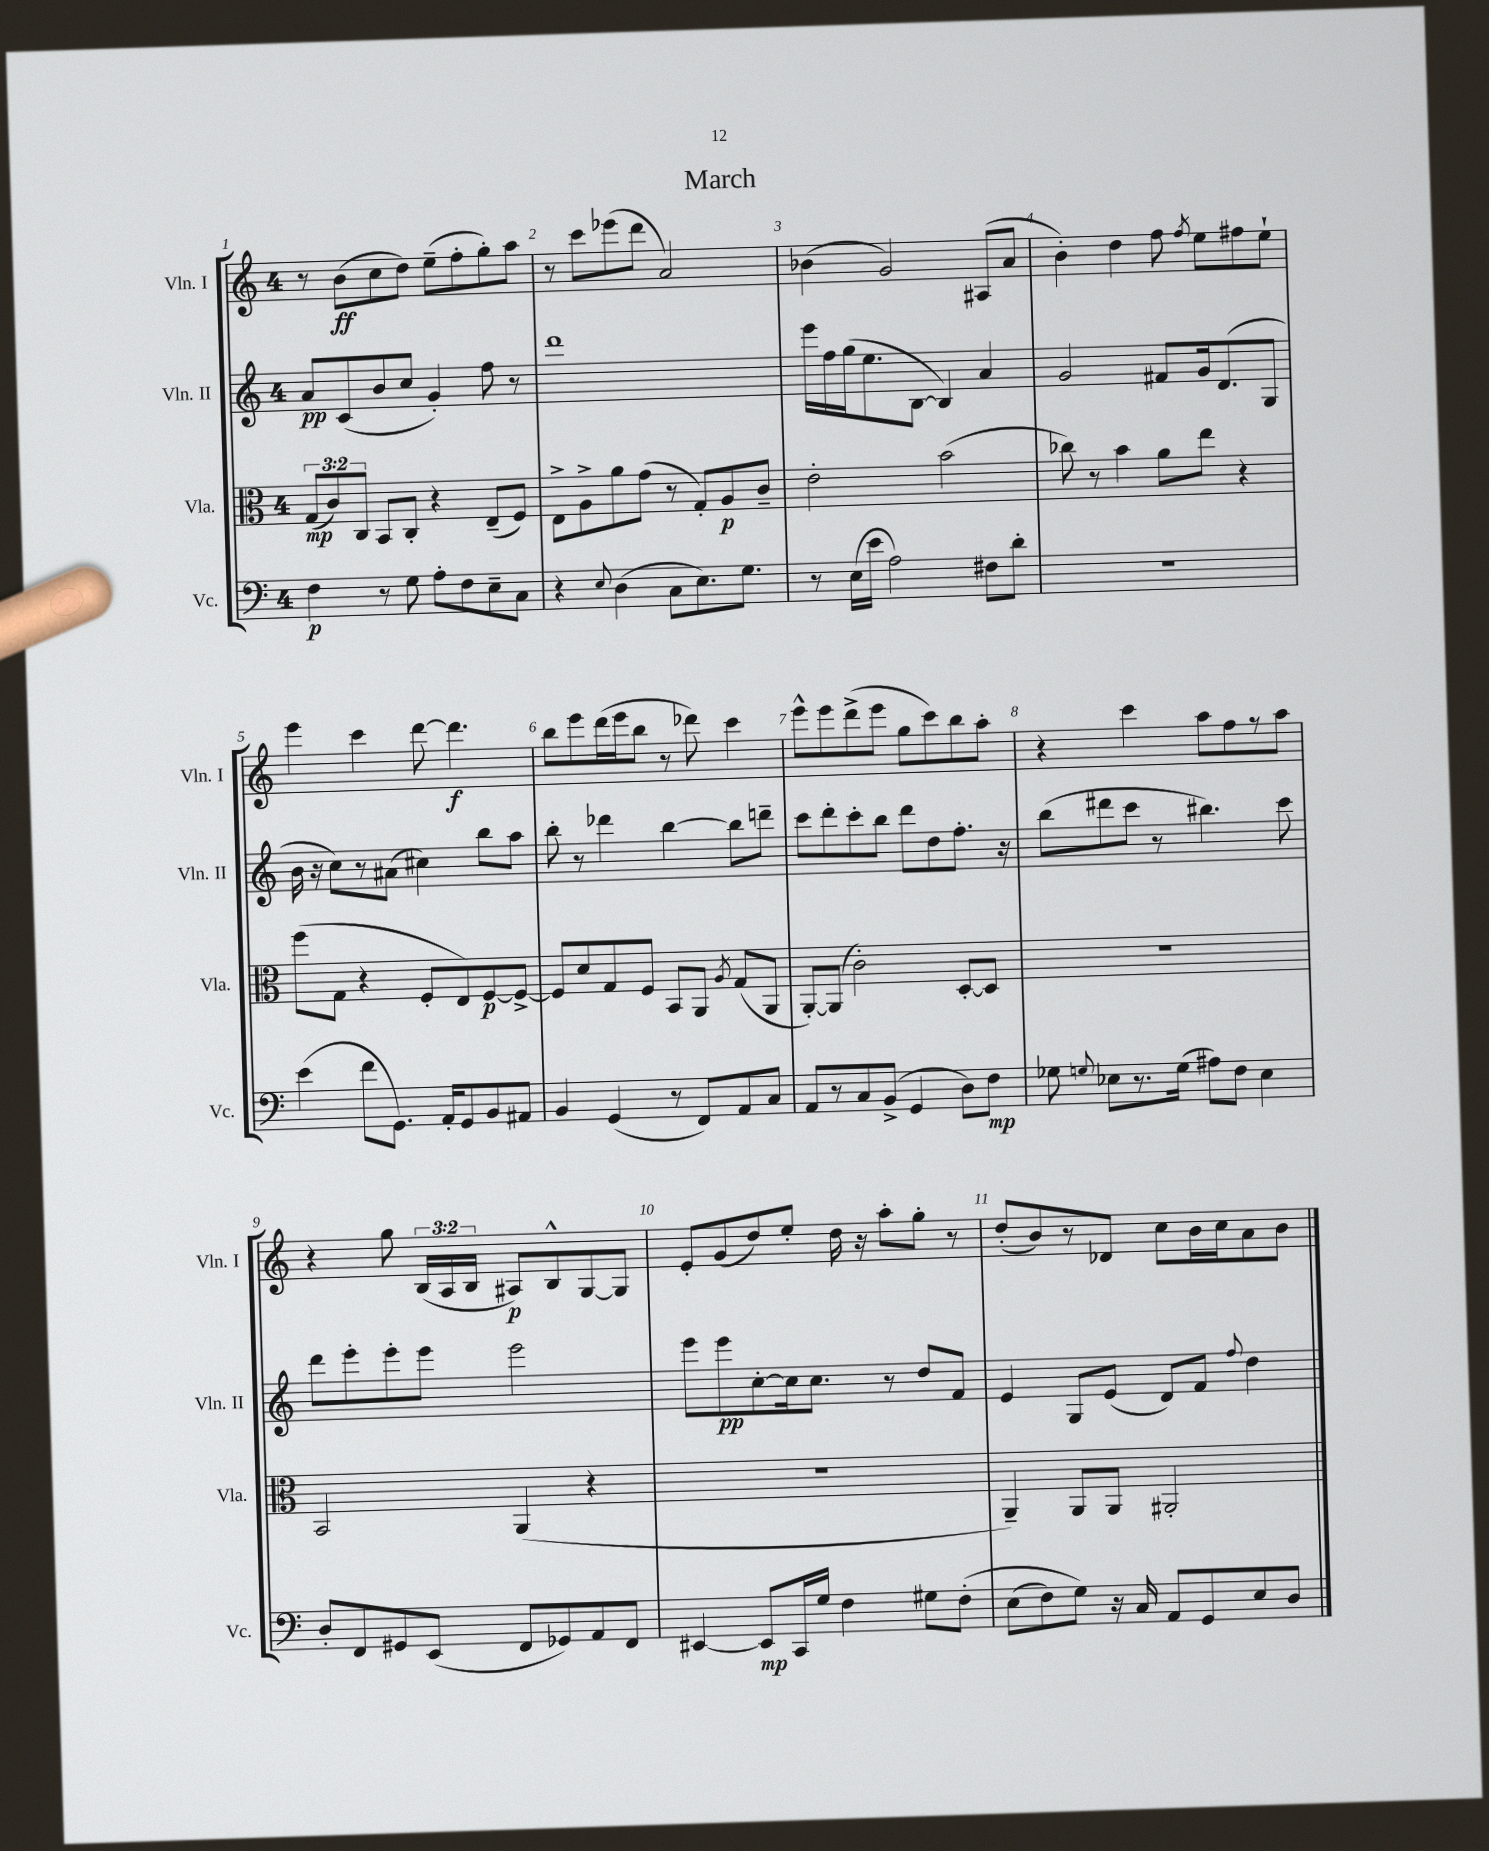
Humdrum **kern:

**kern	**kern	**kern	**kern
*staff4	*staff3	*staff2	*staff1
*clefF4	*clefC3	*clefG2	*clefG2
*k[]	*k[]	*k[]	*k[]
*M4/4	*M4/4	*M4/4	*M4/4
4F	(12G	8a	8r
.	12c)	.	.
.	.	(8c	(8b
.	12C	.	.
8r	8BB	8b	8cc
8G	8C'	8cc	8dd)
8A'	4r	4g')	(8ee~
8F	.	.	8ff'
8E~	(8E~	8ff	8gg')
8C	8F)	8r	8aa
=	=	=	=
4r	8E^	1ddd	8r
.	8A^	.	8ccc
8qqE	.	.	.
(4D	8a	.	(8eee-
.	(8g	.	8ddd
8C	8r	.	2a)
8.E)	8G')	.	.
.	8A	.	.
8.G	.	.	.
.	8c~	.	.
=	=	=	=
8r	2e'	16eee	(4b-
.	.	16ff	.
(16E	.	(16gg	.
16e	.	8.ee	.
2A)	.	.	2g)
.	.	[8B	.
.	(2b	4B])	.
8F#	.	4a	(8A#
8d'	.	.	8a
=	=	=	=
1r	8cc-)	2g	4b')
.	8r	.	.
.	4b	.	4dd
.	8a	8f#	8ff
.	.	.	8qff
.	8ee	16g	8ee
.	.	(8.d	.
.	4r	.	8ff#
.	.	8G	8ee`
=	=	=	=
(4e	(8ff	16b	4eee
.	.	16r	.
.	8G	8cc)	.
8f	4r	8r	4ccc
8.GG)	.	(8a#	.
.	8F'	4cc#)	[8ddd
16AA'	.	.	.
8GG	8E)	.	4.ddd]
8BB	[8F	8bb	.
8AA#	8F^_	8aa	.
=	=	=	=
4BB	8F]	8bb'	8bb
.	8d	8r	8eee
(4GG	8G	4ddd-	(16ddd
.	.	.	16eee
.	8F	.	8bb
8r	8BB	[4bb	8r
8FF)	8AA	.	8ddd-)
.	8qA	.	.
8AA	(8G	8bb]	4ccc
8C	8AA	8ddd~	.
=	=	=	=
8AA	[8AA')	8ccc	8eee^^
8r	(8AA]	8ddd'	8eee
8C	2c')	8ccc'	(8ddd^
(8BB^	.	8bb	8eee
4GG	.	8ddd	8gg
.	.	8dd	8ccc)
8D)	[8D'	8.ff'	8bb
8F	8D]	.	8aa'
.	.	16r	.
=	=	=	=
8G-	1r	(8bb	4r
8qqG	.	.	.
8E-	.	8ddd#	.
8.r	.	8ccc	4ccc
.	.	8r	.
(16G	.	.	.
8A#)	.	4.bb#)	8aa
8F	.	.	8ff
4E-	.	.	8r
.	.	8ccc	8aa
=	=	=	=
8D'	2BB	8ddd	4r
8FF	.	8eee'	.
8GG#	.	8eee'	8gg
(8EE	.	8eee	(24B
.	.	.	24A
.	.	.	24B
8FF	(4AA	2eee	8A#)
8GG-)	.	.	8B^^
8AA	4r	.	[8G
8FF	.	.	8G]
=	=	=	=
[4EE#	1r	8eee	8e'
.	.	8eee	(8g
8EE#]	.	[8cc'	8dd)
16CC	.	16cc]	8ee'
16G	.	8.cc	.
4F	.	.	16dd
.	.	.	16r
.	.	8r	8aa'
8G#	.	8dd	8gg'
&(8F'	.	8f	8r
=	=	=	=
(8E	4AA~)	4e	(8dd'
8F)	.	.	8b)
8G&)	8AA	8G	8r
16r	8AA	(8e	8d-
16C	.	.	.
8AA	2AA#'	8d)	8cc
8GG	.	8f	16b
.	.	.	16cc
.	.	8qqff	.
8E	.	4dd	8a
8D	.	.	8b
==	==	==	==
*-	*-	*-	*-
